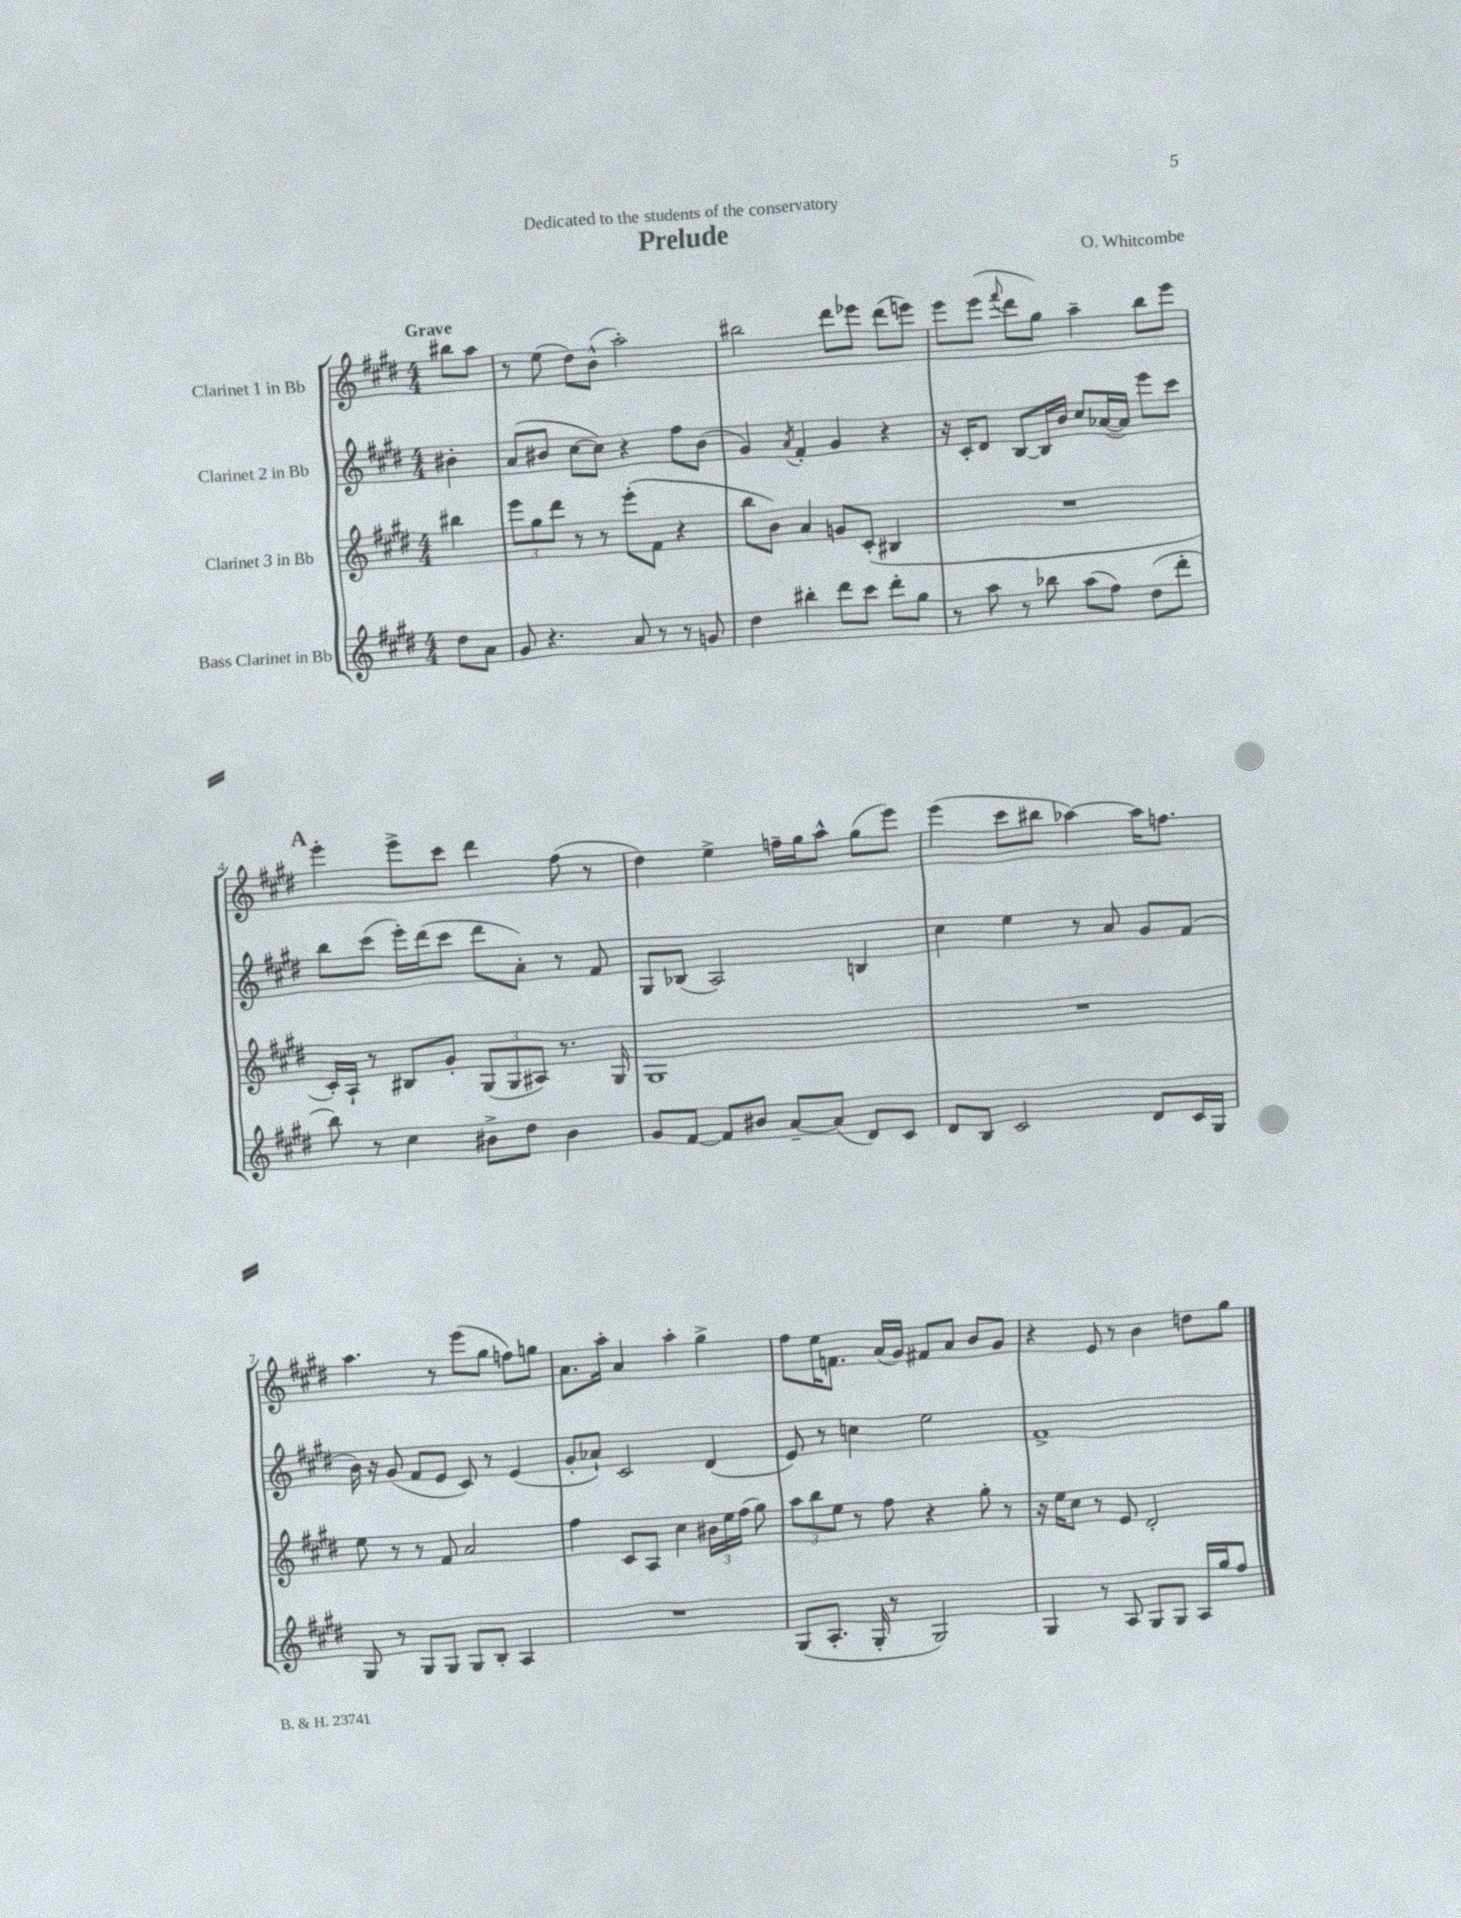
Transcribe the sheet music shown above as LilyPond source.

\header { title = "Prelude" composer = "O. Whitcombe" dedication = "Dedicated to the students of the conservatory" }
<<
\new StaffGroup <<
\new Staff = "s0" \with { instrumentName = "Clarinet 1 in Bb" } {
    \clef treble \key e \major \numericTimeSignature \time 4/4 \partial 4 \tempo "Grave"
    \autoBeamOff bis''8[ a''8] |
    r8 e''8( dis''8[) b'8]-^( a''2-.) |
    bis''2 dis'''8[ ees'''8] dis'''8[( e'''8]) |
    e'''8[ e'''8]( \appoggiatura { fis'''8 } dis'''8[ gis''8]) a''4-- b''8[ e'''8] |
    \mark \markup { \bold "A" } e'''4-. e'''8[-> cis'''8] dis'''4 fis''8( r8 |
    dis''4) e''4-> f''16[-- gis''16 a''8]-^ gis''8[( e'''8]) |
    e'''4( cis'''8[ bis''8] aes''4~) aes''16[ f''8.] |
    a''4. r8 e'''8[( gis''8] f''8[) g''8] |
    a'8.[ a''16]-. a'4 a''4-. gis''4-> |
    fis''8[ e''16 f'8.] a'16[( gis'16]) fis'8[ a'8] b'8[ gis'8] |
    r4 e'8 r8 b'4 d''8[ gis''8] \bar "|." |
}
\new Staff = "s1" \with { instrumentName = "Clarinet 2 in Bb" } {
    \clef treble \key e \major \numericTimeSignature \time 4/4 \partial 4
    \autoBeamOff bis'4-. |
    a'8[( bis'8] cis''8[~ cis''8]) r4 fis''8[ bis'8]( |
    gis'4) \acciaccatura { a'8 } fis'4-. gis'4 r4 |
    r16 cis'16[-. dis'8] b8[~ b16 b'16] cis''8[ aes'16~( aes'16]) e'''8[ cis'''8] |
    \mark \markup { \bold "A" } b''8[ cis'''8]( e'''16[-.) dis'''16( cis'''8] dis'''8[ a'8]-.) r8 fis'8 |
    gis8[ bes8]( a2) b4 |
    cis''4 e''4 r8 a'8 gis'8[ fis'8]( |
    b'16) r16 gis'8( fis'8[ e'8] cis'8) r8 e'4( |
    gis'8[-. aes'8]-!) cis'2 dis'4( |
    e'8) r8 c''4 e''2 |
    fis'1-> \bar "|." |
}
\new Staff = "s2" \with { instrumentName = "Clarinet 3 in Bb" } {
    \clef treble \key e \major \numericTimeSignature \time 4/4 \partial 4
    \autoBeamOff bis''4 |
    \tuplet 3/2 { e'''8[ gis''8 dis'''8] } r8 r8 e'''8[-.( fis'8] r4 |
    b''8[ b'8]) a'4 g'8[ cis'8]-.( bis4 |
    R1 |
    \mark \markup { \bold "A" } cis'16[-.) a16]-! r8 bis8[ gis'8]-. \tuplet 3/2 { gis8[( gis8 ais8]) } r8. gis16 |
    gis1 |
    R1 |
    e''8 r8 r8 fis'8 a'2 |
    fis''4 cis'8[ a8] cis''4 \tuplet 3/2 { bis'16[ e''16 fis''16]( } gis''8) |
    \tuplet 3/2 { a''8[ b''8 e''8] } r8 fis''8 r4 gis''8-. r8 |
    r16 e''16[ cis''8] r8 e'8 dis'2-. \bar "|." |
}
\new Staff = "s3" \with { instrumentName = "Bass Clarinet in Bb" } {
    \clef treble \key e \major \numericTimeSignature \time 4/4 \partial 4
    \autoBeamOff dis''8[ a'8] |
    gis'8 r4. a'8 r8 r8 g'8 |
    dis''4 bis''4-. dis'''8[ cis'''8] dis'''8[-. gis''8] |
    r8 a''8 r8 bes''8 a''8[( fis''8]) dis''8[( dis'''8]-. |
    \mark \markup { \bold "A" } b''8) r8 cis''4 bis'8[-> dis''8] bis'4 |
    gis'8[ fis'8]~ fis'8[ bis'8] a'8[~-- a'8]( dis'8[) cis'8] |
    dis'8[ b8] cis'2 dis'8[ cis'16 gis16] |
    gis8 r8 gis8[ gis8] gis8[ b8]-. a4 |
    R1 |
    gis8[( a8.]-. gis16-. r8 gis2) |
    gis4 r8 a8 gis8[ gis8] a16[ gis''16 fis''8] \bar "|." |
}
>>
>>
